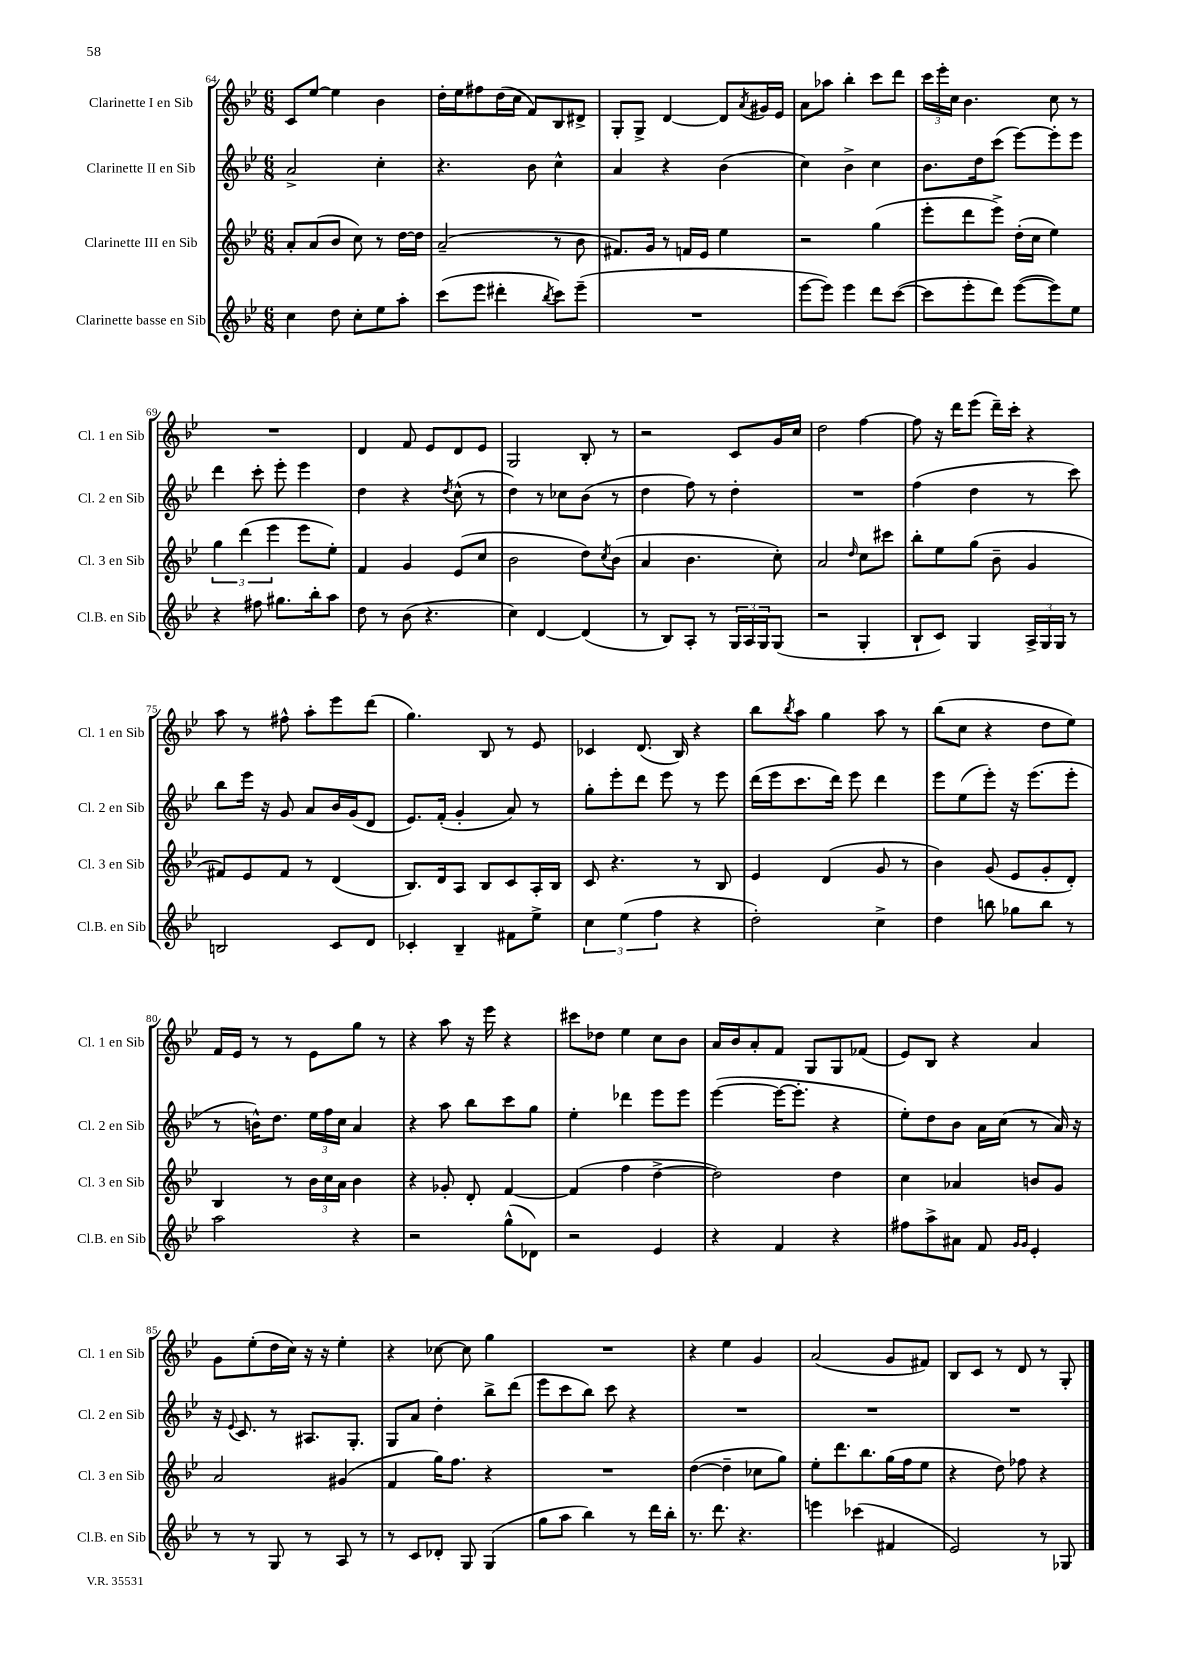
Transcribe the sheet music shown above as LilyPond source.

<<
\new StaffGroup <<
\new Staff = "s0" \with { instrumentName = "Clarinette I en Sib" shortInstrumentName = "Cl. 1 en Sib" } {
    \clef treble \key bes \major \numericTimeSignature \time 6/8
    c'8 ees''8~ ees''4 bes'4 |
    d''16-. ees''16 fis''8 d''16( c''16 f'8) bes8 dis'8-> |
    g8-. g8-> d'4~ d'8 \acciaccatura { a'8 } gis'16 ees'16 |
    a'8 aes''8 bes''4-. c'''8 d'''8 |
    \tuplet 3/2 { c'''16 ees'''16-. c''16 } bes'4. c''8 r8 |
    R2. |
    d'4 f'8 ees'8 d'8 ees'8 |
    g2 bes8-. r8 |
    r2 c'8 g'16 c''16 |
    d''2 f''4~ |
    f''8 r16 d'''16 ees'''8( d'''16--) c'''16-. r4 |
    a''8 r8 fis''8-^ a''8-. ees'''8 d'''8( |
    g''4.) bes8 r8 ees'8 |
    ces'4 d'8.( bes16) r4 |
    bes''8 \acciaccatura { bes''8 } a''8 g''4 a''8 r8 |
    bes''8( c''8 r4 d''8 ees''8) |
    f'16 ees'16 r8 r8 ees'8 g''8 r8 |
    r4 a''8 r16 ees'''16 r4 |
    cis'''8 des''8 ees''4 c''8 bes'8 |
    a'16 bes'16 a'8-. f'8 g8 g8 fes'8( |
    ees'8) bes8 r4 a'4 |
    g'8 ees''8-.( d''16 c''16) r16 r16 ees''4-. |
    r4 ces''8~ ces''8 g''4 |
    R2. |
    r4 ees''4 g'4 |
    a'2( g'8 fis'8) |
    bes8 c'8 r8 d'8 r8 g8-. \bar "|." |
}
\new Staff = "s1" \with { instrumentName = "Clarinette II en Sib" shortInstrumentName = "Cl. 2 en Sib" } {
    \clef treble \key bes \major \numericTimeSignature \time 6/8
    a'2-> c''4-. |
    r4. bes'8 c''4-^ |
    a'4 r4 bes'4( |
    c''4) bes'4-> c''4 |
    bes'8. d''16 c'''8( ees'''8~) ees'''8-. ees'''8 |
    d'''4 c'''8-. ees'''8-. ees'''4 |
    d''4 r4 \acciaccatura { d''8 } c''8-^( r8 |
    d''4) r8 ces''8 bes'8( r8 |
    d''4 f''8) r8 d''4-. |
    R2. |
    f''4( d''4 r8 c'''8) |
    bes''8 ees'''16 r16 g'8 a'8 bes'16 g'16( d'8 |
    ees'8.) f'16-.( g'4-. a'8) r8 |
    g''8-. ees'''8-. d'''8 ees'''8 r8 ees'''8 |
    d'''16( ees'''16 c'''8. d'''16) ees'''8 d'''4 |
    ees'''8 ees''8( ees'''8-.) r16 ees'''8.( ees'''8-. |
    r8 b'16-^) d''8. \tuplet 3/2 { ees''16 f''16 c''16 } a'4 |
    r4 a''8 bes''8 c'''8 g''8 |
    ees''4-. des'''4 ees'''8 ees'''8 |
    ees'''4~( ees'''16~ ees'''8.-. r4 |
    ees''8-.) d''8 bes'8 a'16 c''16( r8 a'16) r16 |
    r16 \appoggiatura { ees'8 } c'8. r8 ais8. g8.-. |
    g8 a'8 d''4-. bes''8-> d'''8( |
    ees'''8 c'''8 bes''8) c'''8 r4 |
    R2. |
    R2. |
    R2. \bar "|." |
}
\new Staff = "s2" \with { instrumentName = "Clarinette III en Sib" shortInstrumentName = "Cl. 3 en Sib" } {
    \clef treble \key bes \major \numericTimeSignature \time 6/8
    a'8-. a'8( bes'8 c''8) r8 d''16~ d''16 |
    a'2--( r8 bes'8 |
    fis'8.) g'16 r8 f'16 ees'16 ees''4 |
    r2 g''4( |
    ees'''8-. d'''8 ees'''8->) d''16-.( c''16 ees''4) |
    \tuplet 3/2 { g''4 d'''4( ees'''4 } ees'''8 ees''8-.) |
    f'4 g'4 ees'8( c''8 |
    bes'2 d''8) \acciaccatura { c''8 } bes'8( |
    a'4 bes'4. c''8-.) |
    a'2 \grace { d''16 } c''8 cis'''8 |
    bes''8-. ees''8 g''8( bes'8-- g'4 |
    fis'8) ees'8 fis'8 r8 d'4( |
    bes8.) d'16 a8 bes8 c'8 a16-. bes16 |
    c'8 r4. r8 bes8 |
    ees'4 d'4( g'8 r8 |
    bes'4) g'8( ees'8 g'8-. d'8-.) |
    bes4 r8 \tuplet 3/2 { bes'16 c''16 a'16 } bes'4 |
    r4 ges'8-. d'8-. f'4~ |
    f'4( f''4 d''4~-> |
    d''2) d''4 |
    c''4 aes'4 b'8 g'8 |
    a'2 gis'4( |
    f'4 g''16) f''8. r4 |
    R2. |
    d''4~( d''4-- ces''8 g''8) |
    ees''8-. d'''8. bes''8. g''16( f''16 ees''8 |
    r4 d''8) fes''8 r4 \bar "|." |
}
\new Staff = "s3" \with { instrumentName = "Clarinette basse en Sib" shortInstrumentName = "Cl.B. en Sib" } {
    \clef treble \key bes \major \numericTimeSignature \time 6/8
    c''4 d''8 c''8-. ees''8 a''8-. |
    c'''8( ees'''8 dis'''4-. \acciaccatura { bes''8 } c'''8) ees'''8--( |
    R2. |
    ees'''8~ ees'''8) ees'''4 d'''8 c'''8~( |
    c'''8 ees'''8-. d'''8) ees'''8~( ees'''8) ees''8 |
    r4 fis''8 gis''8. bes''16-. a''8 |
    d''8 r8 bes'8( r4. |
    c''4) d'4~ d'4( |
    r8 bes8) a8-. r8 \tuplet 3/2 { g16 a16 g16 } g8( |
    r2 g4-. |
    bes8-! c'8) g4 \tuplet 3/2 { a16-> g16 g16 } r8 |
    b2 c'8 d'8 |
    ces'4-. bes4-- fis'8 ees''8-> |
    \tuplet 3/2 { c''4 ees''4( f''4 } r4 |
    d''2-.) c''4-> |
    d''4 b''8 ges''8 b''8 r8 |
    a''2 r4 |
    r2 g''8-^( des'8) |
    r2 ees'4 |
    r4 f'4 r4 |
    fis''8 a''8-> ais'8 f'8 \grace { g'16 g'16 } ees'4-. |
    r8 r8 g8 r8 a8 r8 |
    r8 c'8 des'8-. g8 g4( |
    g''8 a''8 bes''4) r8 d'''16 bes''16-. |
    r8. d'''8. r4. |
    e'''4 ces'''4( fis'4 |
    ees'2) r8 ges8 \bar "|." |
}
>>
>>
\layout { \context { \Score currentBarNumber = #64 } }
